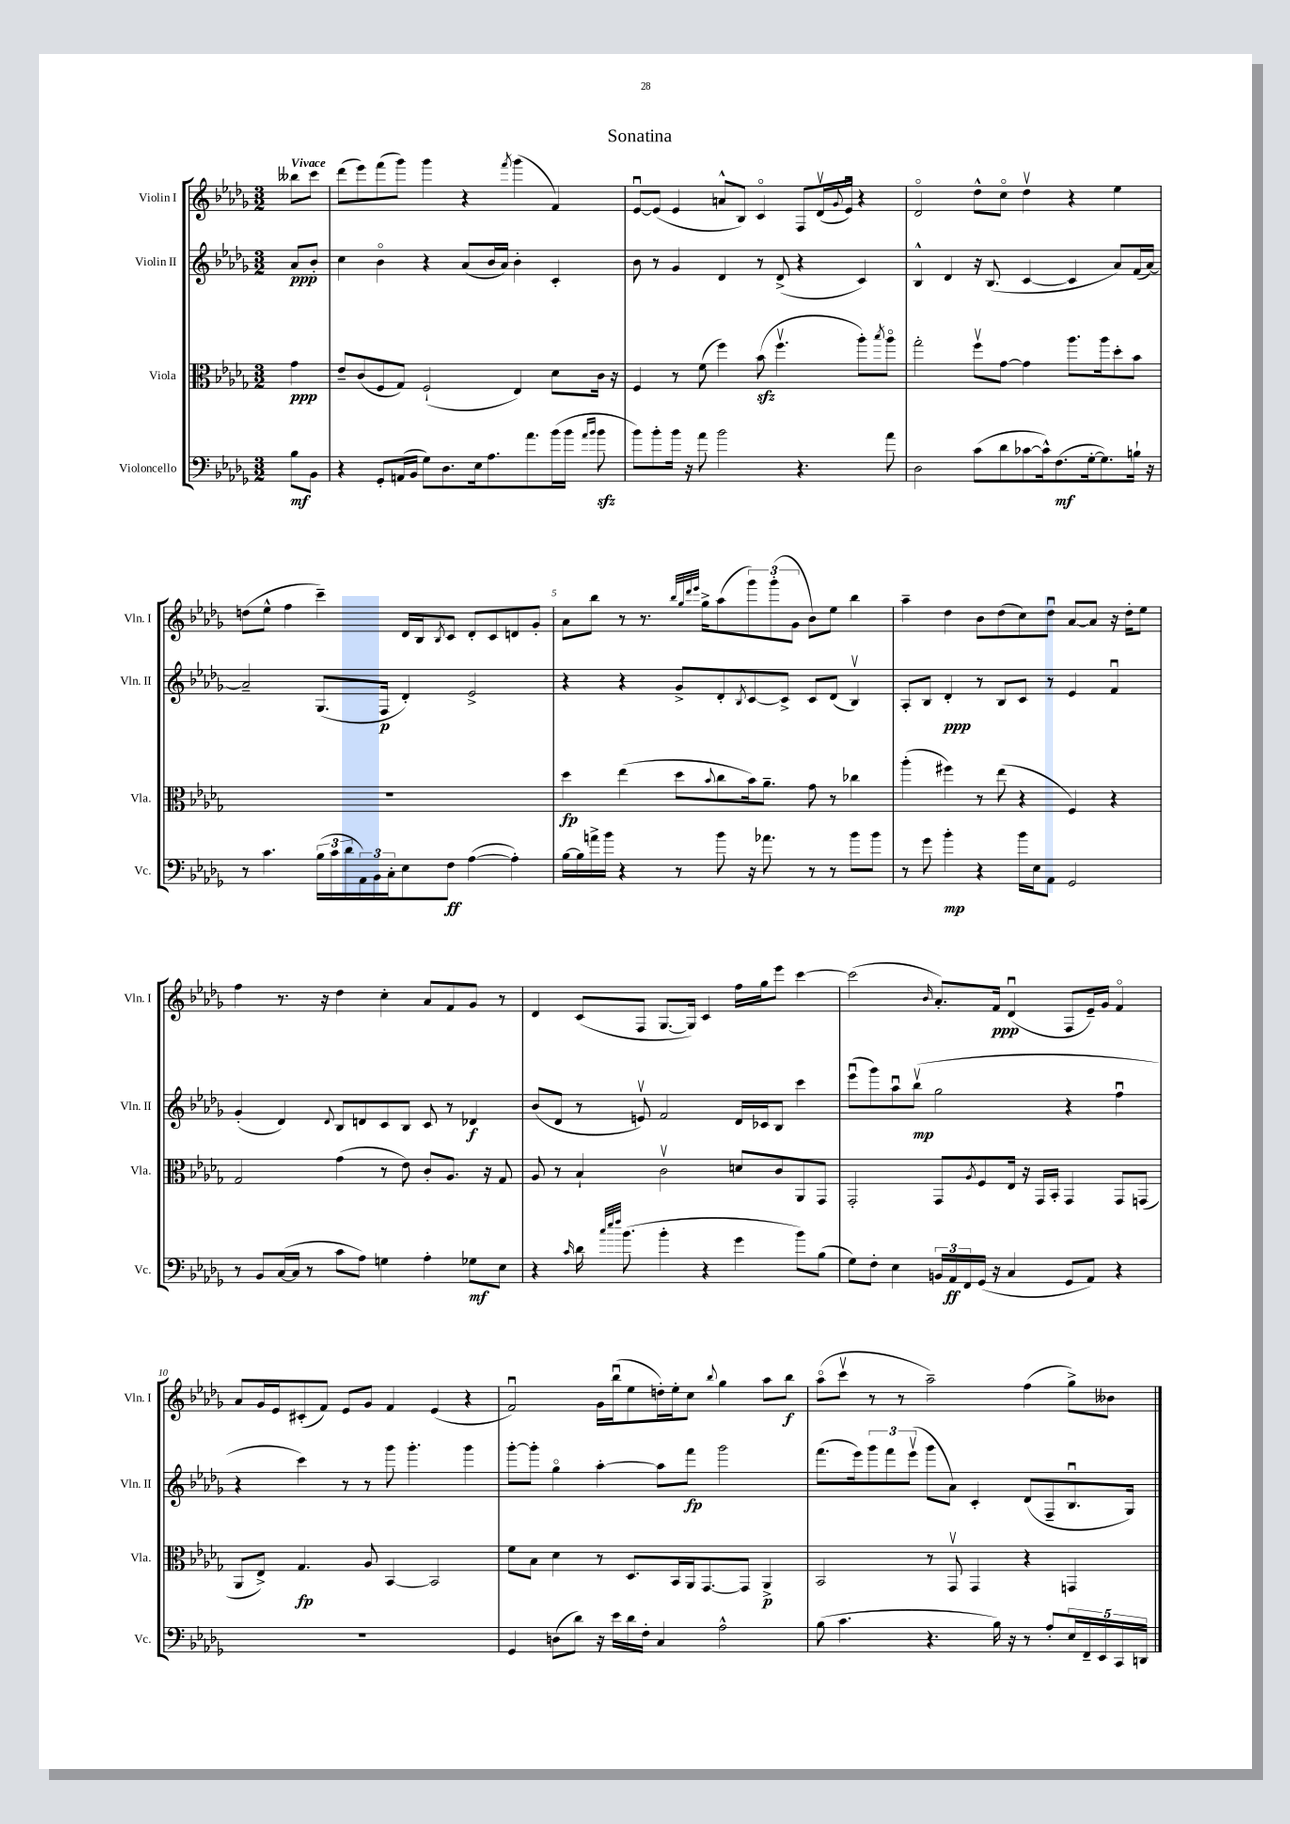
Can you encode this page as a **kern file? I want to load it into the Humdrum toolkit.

**kern	**dynam	**kern	**dynam	**kern	**dynam	**kern	**dynam
*part4	*part4	*part3	*part3	*part2	*part2	*part1	*part1
*staff4	*staff4	*staff3	*staff3	*staff2	*staff2	*staff1	*staff1
*I"Violoncello	*	*I"Viola	*	*I"Violin II	*	*I"Violin I	*
*I'Vc.	*	*I'Vla.	*	*I'Vln. II	*	*I'Vln. I	*
*clefF4	*	*clefC3	*	*clefG2	*	*clefG2	*
*k[b-e-a-d-g-]	*	*k[b-e-a-d-g-]	*	*k[b-e-a-d-g-]	*	*k[b-e-a-d-g-]	*
*M3/2	*	*M3/2	*	*M3/2	*	*M3/2	*
=	=	=	=	=	=	=	=
!	!	!	!	!	!	!LO:TX:a:B:t=Vivace	!
8B-\L	mf	4g-\	ppp	8a-/L	ppp	8bb--X\L	.
8BB-\J	.	.	.	8b-'/J	.	8ccc\J	.
=1	=1	=1	=1	=1	=1	=1	=1
4r	.	8e-~/L	.	4cc\	.	(8ddd-\L	.
.	.	(8c/	.	.	.	8eee-\)	.
8GG-'/L	.	8F/	.	4b-\	.	(8fff\	.
(16AAn/L	.	8G-/J)	.	.	.	8ggg-\J)	.
16BB-/JJ	.	.	.	.	.	.	.
8G-\L)	.	(2F`/	.	4r	.	4ggg-\	.
8.D-\	.	.	.	.	.	.	.
.	.	.	.	(8a-/L	.	4r	.
16E-\k	.	.	.	.	.	.	.
8.A-\	.	.	.	16b-/L	.	.	.
.	.	.	.	16a-/JJ)	.	.	.
.	.	.	.	.	.	8qfff/	.
.	.	4E-/)	.	4b-'\	.	(4ggg-\	.
8.a-\	.	.	.	.	.	.	.
(16b-\L	.	8d-\L	.	4c'/	.	4f/)	.
16b-\JJ	.	.	.	.	.	.	.
16qqa-/LL	.	.	.	.	.	.	.
16qqb-/JJ	.	.	.	.	.	.	.
8b-zz\	.	16c\Jk	.	.	.	.	.
.	.	16r	.	.	.	.	.
=2	=2	=2	=2	=2	=2	=2	=2
8b-\L)	.	4F/	.	8b-\	.	[8e-u/L	.
8b-'\	.	.	.	8r	.	(8e-/J]	.
16b-\Jk	.	8r	.	4g-/	.	4e-/	.
16r	.	.	.	.	.	.	.
8a-\	.	(8f\	.	.	.	.	.
2b-\	.	4ff\)	.	4d-/	.	8an^^/L	.
.	.	.	.	.	.	8B-/J)	.
.	.	(8b-zz\	.	8r	.	4c/	.
.	.	4.ffv\	.	(8d-^/	.	.	.
4.r	.	.	.	4r	.	8F/L	.
.	.	.	.	.	.	(16d-v/L	.
.	.	.	.	.	.	8qqg-/	.
.	.	.	.	.	.	16e-u/JJ)	.
.	.	8aa-'\L)	.	4c/)	.	4r	.
.	.	8qbb-/	.	.	.	.	.
8a-\	.	8aa-\J	.	.	.	.	.
=3	=3	=3	=3	=3	=3	=3	=3
2D-\	.	2gg-'\	.	4B-^^/	.	2d-/	.
.	.	.	.	4d-/	.	.	.
(8c\L	.	8ffv\L	.	16r	.	8dd-^^\L	.
.	.	.	.	(8.B-/	.	.	.
8d-\	.	[8g-\J	.	.	.	8cc\J	.
[8c-X\	.	4g-\]	.	[4c/	.	4dd-v\	.
16c-^^\k])	.	.	.	.	.	.	.
(8.F\	mf	.	.	.	.	.	.
.	.	8.aa-\L	.	4c/]	.	4r	.
[16G-'\k	.	.	.	.	.	.	.
8.G-\])	.	16aa-\k	.	.	.	.	.
.	.	8dd-'\	.	8a-/L)	.	4ee-\	.
16Bn`\Jk	.	8b-\J	.	(16f/L	.	.	.
16r	.	.	.	[16a-/JJ)	.	.	.
!!LO:LB:g=z
=4	=4	=4	=4	=4	=4	=4	=4
8r	.	1.r	.	2a-~/]	.	(8ddn\L	.
4.c\	.	.	.	.	.	8ee-^^\J	.
.	.	.	.	.	.	4ff\	.
(24B-\LL	.	.	.	(8.G-/L	.	4ccc~\)	.
24c\	.	.	.	.	.	.	.
24d-\	.	.	.	.	.	.	.
24AA-\)	.	.	.	.	.	.	.
24BB-\	.	.	.	.	.	.	.
.	.	.	.	16F/Jk	p	.	.
24C'\J	.	.	.	.	.	.	.
8E-\	.	.	.	4d-'/)	.	16d-/LL	.
.	.	.	.	.	.	16B-/J	.
.	.	.	.	.	.	8qB-/	.
8F\J	ff	.	.	.	.	8c/J	.
([4A-\	.	.	.	2e-^/	.	8d-'/L	.
.	.	.	.	.	.	8c/	.
4A-'\])	.	.	.	.	.	8dn/	.
.	.	.	.	.	.	8g-'/J	.
=5	=5	=5	=5	=5	=5	=5	=5
[16B-\LL	.	4dd-\	fp	4r	.	8a-\L	.
16B-\]	.	.	.	.	.	.	.
16an^\	.	.	.	.	.	8bb-\J	.
16b-\JJ	.	.	.	.	.	.	.
4r	.	(4ee-\	.	4r	.	8r	.
.	.	.	.	.	.	8.r	.
8r	.	8dd-\L	.	8g-^/L	.	.	.
.	.	.	.	.	.	32qqbb-/LLL	.
.	.	.	.	.	.	32qqgg-/	.
.	.	.	.	.	.	32qqddd-/	.
.	.	.	.	.	.	32qqeee-/JJJ	.
.	.	.	.	.	.	16gg-^\KL	.
.	.	8qqb-/	.	.	.	.	.
8b-\	.	8cc\	.	8d-'/	.	(8aa-\	.
.	.	.	.	8qB-/	.	.	.
16r	.	16b-\k)	.	[8c/	.	12ggg-\)	.
8.a-X\	.	8.a-~\J	.	.	.	.	.
.	.	.	.	.	.	(12ggg-'\	.
.	.	.	.	8c^/J]	.	.	.
.	.	.	.	.	.	12g-\J	.
8r	.	8g-\	.	8c/L	.	8b-\L)	.
8r	.	8r	.	(8d-/J	.	8ee-\J	.
8b-\L	.	4cc-X\	.	4B-v/)	.	4bb-\	.
8b-\J	.	.	.	.	.	.	.
=6	=6	=6	=6	=6	=6	=6	=6
8r	.	(4aa-'\	.	8A-'/L	.	4aa-~\	.
8g-\	.	.	.	8B-/J	.	.	.
4b-'\	mp	4ff#X\)	.	4d-'/	ppp	4dd-\	.
4r	.	8r	.	8r	.	8b-\L	.
.	.	(8ee-\	.	8B-/L	.	(8dd-\	.
16b-\LL	.	4r	.	8c/J	.	8cc\)	.
16E-\J	.	.	.	.	.	.	.
8AA-\J	.	.	.	8r	.	8dd-u\J	.
2GG-/	.	4F/)	.	4e-/	.	[8a-/L	.
.	.	.	.	.	.	8a-/J]	.
.	.	4r	.	4fu/	.	16r	.
.	.	.	.	.	.	16dd-'\KL	.
.	.	.	.	.	.	8ee-\J	.
!!LO:LB:g=z
=7	=7	=7	=7	=7	=7	=7	=7
8r	.	2G-/	.	(4g-'/	.	4ff\	.
8BB-/L	.	.	.	.	.	.	.
([16C/L	.	.	.	4d-/)	.	8.r	.
16C/JJ]	.	.	.	.	.	.	.
8r	.	.	.	.	.	.	.
.	.	.	.	.	.	16r	.
.	.	.	.	8qqd-/	.	.	.
8c\L	.	(4g-\	.	8B-/L	.	4dd-\	.
8A-\J)	.	.	.	8dn/	.	.	.
4Gn\	.	8r	.	8c/	.	4cc'\	.
.	.	8e-\)	.	8B-/J	.	.	.
4A-'\	.	8c'/L	.	8c/	.	8a-/L	.
.	.	8.A-/J	.	8r	.	8f/	.
8G-X\L	mf	.	.	4d-X/	f	8g-/J	.
.	.	16r	.	.	.	.	.
8E-\J	.	8G-/	.	.	.	8r	.
=8	=8	=8	=8	=8	=8	=8	=8
4r	.	8A-/	.	(8b-/L	.	4d-/	.
.	.	8r	.	8d-/J	.	.	.
16qqc/	.	.	.	.	.	.	.
16d-\	.	4B-`/	.	8r	.	(8c/L	.
32qqcc/LLL	.	.	.	.	.	.	.
32qqee-/	.	.	.	.	.	.	.
32qqff/JJJ	.	.	.	.	.	.	.
(8.b-\	.	.	.	.	.	.	.
.	.	.	.	8env/)	.	8F/J	.
4b-'\	.	2cv\	.	2f/	.	[8.G-/L	.
.	.	.	.	.	.	16G-/Jk])	.
4r	.	.	.	.	.	4c/	.
4g-\	.	8dn/L	.	16d-/LL	.	16ff\LL	.
.	.	.	.	16c-X/J	.	16gg-\J	.
.	.	8c/	.	8B-/J	.	8eee-\J	.
8b-\L)	.	8AA-/	.	4ccc\	.	[4ccc\	.
(8B-\J	.	8GG-/J	.	.	.	.	.
=9	=9	=9	=9	=9	=9	=9	=9
8G-\L)	.	2GG-'/	.	(8eee-u\L	.	(2ccc\]	.
8F'\J	.	.	.	8ggg-\)	.	.	.
4E-\	.	.	.	8aa-u\	.	.	.
.	.	.	.	(8bb-v\J	mp	.	.
.	.	.	.	.	.	16qqb-/	.
24BBn/LL	.	8GG-/L	.	2gg-\	.	8.a-'/L)	.
24AA-/	ff	.	.	.	.	.	.
24FF/	.	.	.	.	.	.	.
.	.	8qA-/	.	.	.	.	.
(16GG-/JJ	.	8F/	.	.	.	.	.
16r	.	.	.	.	.	16f/Jk	ppp
4C/	.	16E-/Jk	.	.	.	(4d-u/	.
.	.	16r	.	.	.	.	.
.	.	16GG-/LL	.	.	.	.	.
.	.	16BB-'/JJ	.	.	.	.	.
8GG-/L	.	4GG-/	.	4r	.	8F/L	.
8AA-/J)	.	.	.	.	.	16e-~/L)	.
.	.	.	.	.	.	16g-/JJ	.
4r	.	8GG-/L	.	4ffu\	.	4f/	.
.	.	(8GGn/J	.	.	.	.	.
!!LO:LB:g=z
=10	=10	=10	=10	=10	=10	=10	=10
1.r	.	8AA-/L	.	4r	.	8a-/L	.
.	.	8E-^/J)	.	.	.	16g-/L	.
.	.	.	.	.	.	16e-/J	.
.	.	4.G-/	fp	4ccc\)	.	(8c#X'/	.
.	.	.	.	.	.	8f/J)	.
.	.	.	.	8r	.	8e-/L	.
.	.	8A-/	.	8r	.	8g-/J	.
.	.	[4BB-/	.	8ggg-\	.	4f/	.
.	.	.	.	4.ggg-'\	.	.	.
.	.	2BB-/]	.	.	.	(4e-/	.
.	.	.	.	4ggg-\	.	4r	.
=11	=11	=11	=11	=11	=11	=11	=11
4GG-/	.	8f\L	.	[8ggg-'\L	.	2fu/)	.
.	.	8B-\J	.	8ggg-'\J]	.	.	.
(8Dn\L	.	4d-\	.	4gg-\	.	.	.
8d-\J)	.	.	.	.	.	.	.
16r	.	8r	.	[4aa-'\	.	16g-\LL	.
16e-\LL	.	.	.	.	.	(16bb-u\J	.
16d-\	.	8.D-/L	.	.	.	8ee-\	.
16F'\JJ	.	.	.	.	.	.	.
4C/	.	.	.	8aa-\L]	.	16ddn'\L)	.
.	.	16BB-/L	.	.	.	16ee-'\J	.
.	.	16AA-/J	.	8fff\J	fp	8cc\J	.
.	.	[8.GG-/	.	.	.	.	.
.	.	.	.	.	.	8qqbb-/	.
2A-^^\	.	.	.	2ggg-\	.	4gg-\	.
.	.	8GG-/J]	.	.	.	.	.
.	.	4AA-^/	p	.	.	8aa-\L	.
.	.	.	.	.	.	8bb-\J	f
=12	=12	=12	=12	=12	=12	=12	=12
(8B-\	.	2BB-/	.	(8.fff\L	.	(8aa-\L	.
4.c\	.	.	.	.	.	8cccv\J	.
.	.	.	.	16eee-\k)	.	.	.
.	.	.	.	12ggg-\	.	8r	.
.	.	.	.	12fff\	.	.	.
.	.	.	.	.	.	8r	.
.	.	.	.	(12eee-v\J	.	.	.
4.r	.	8r	.	8ggg-\L	.	2aa-~\)	.
.	.	8GG-v/	.	8a-\J)	.	.	.
.	.	4GG-/	.	4c'/	.	.	.
16B-\)	.	.	.	.	.	.	.
16r	.	.	.	.	.	.	.
8r	.	4r	.	(8d-/L	.	(4ff\	.
8A-'/L	.	.	.	8F~/	.	.	.
20E-/L	.	4GGn/	.	8.B-u/	.	8gg-^\L)	.
20FF~/	.	.	.	.	.	.	.
20EE-/	.	.	.	.	.	.	.
.	.	.	.	.	.	8b--X\J	.
20CC/	.	.	.	.	.	.	.
.	.	.	.	16G-/Jk)	.	.	.
20DDn/JJ	.	.	.	.	.	.	.
==	==	==	==	==	==	==	==
*-	*-	*-	*-	*-	*-	*-	*-
